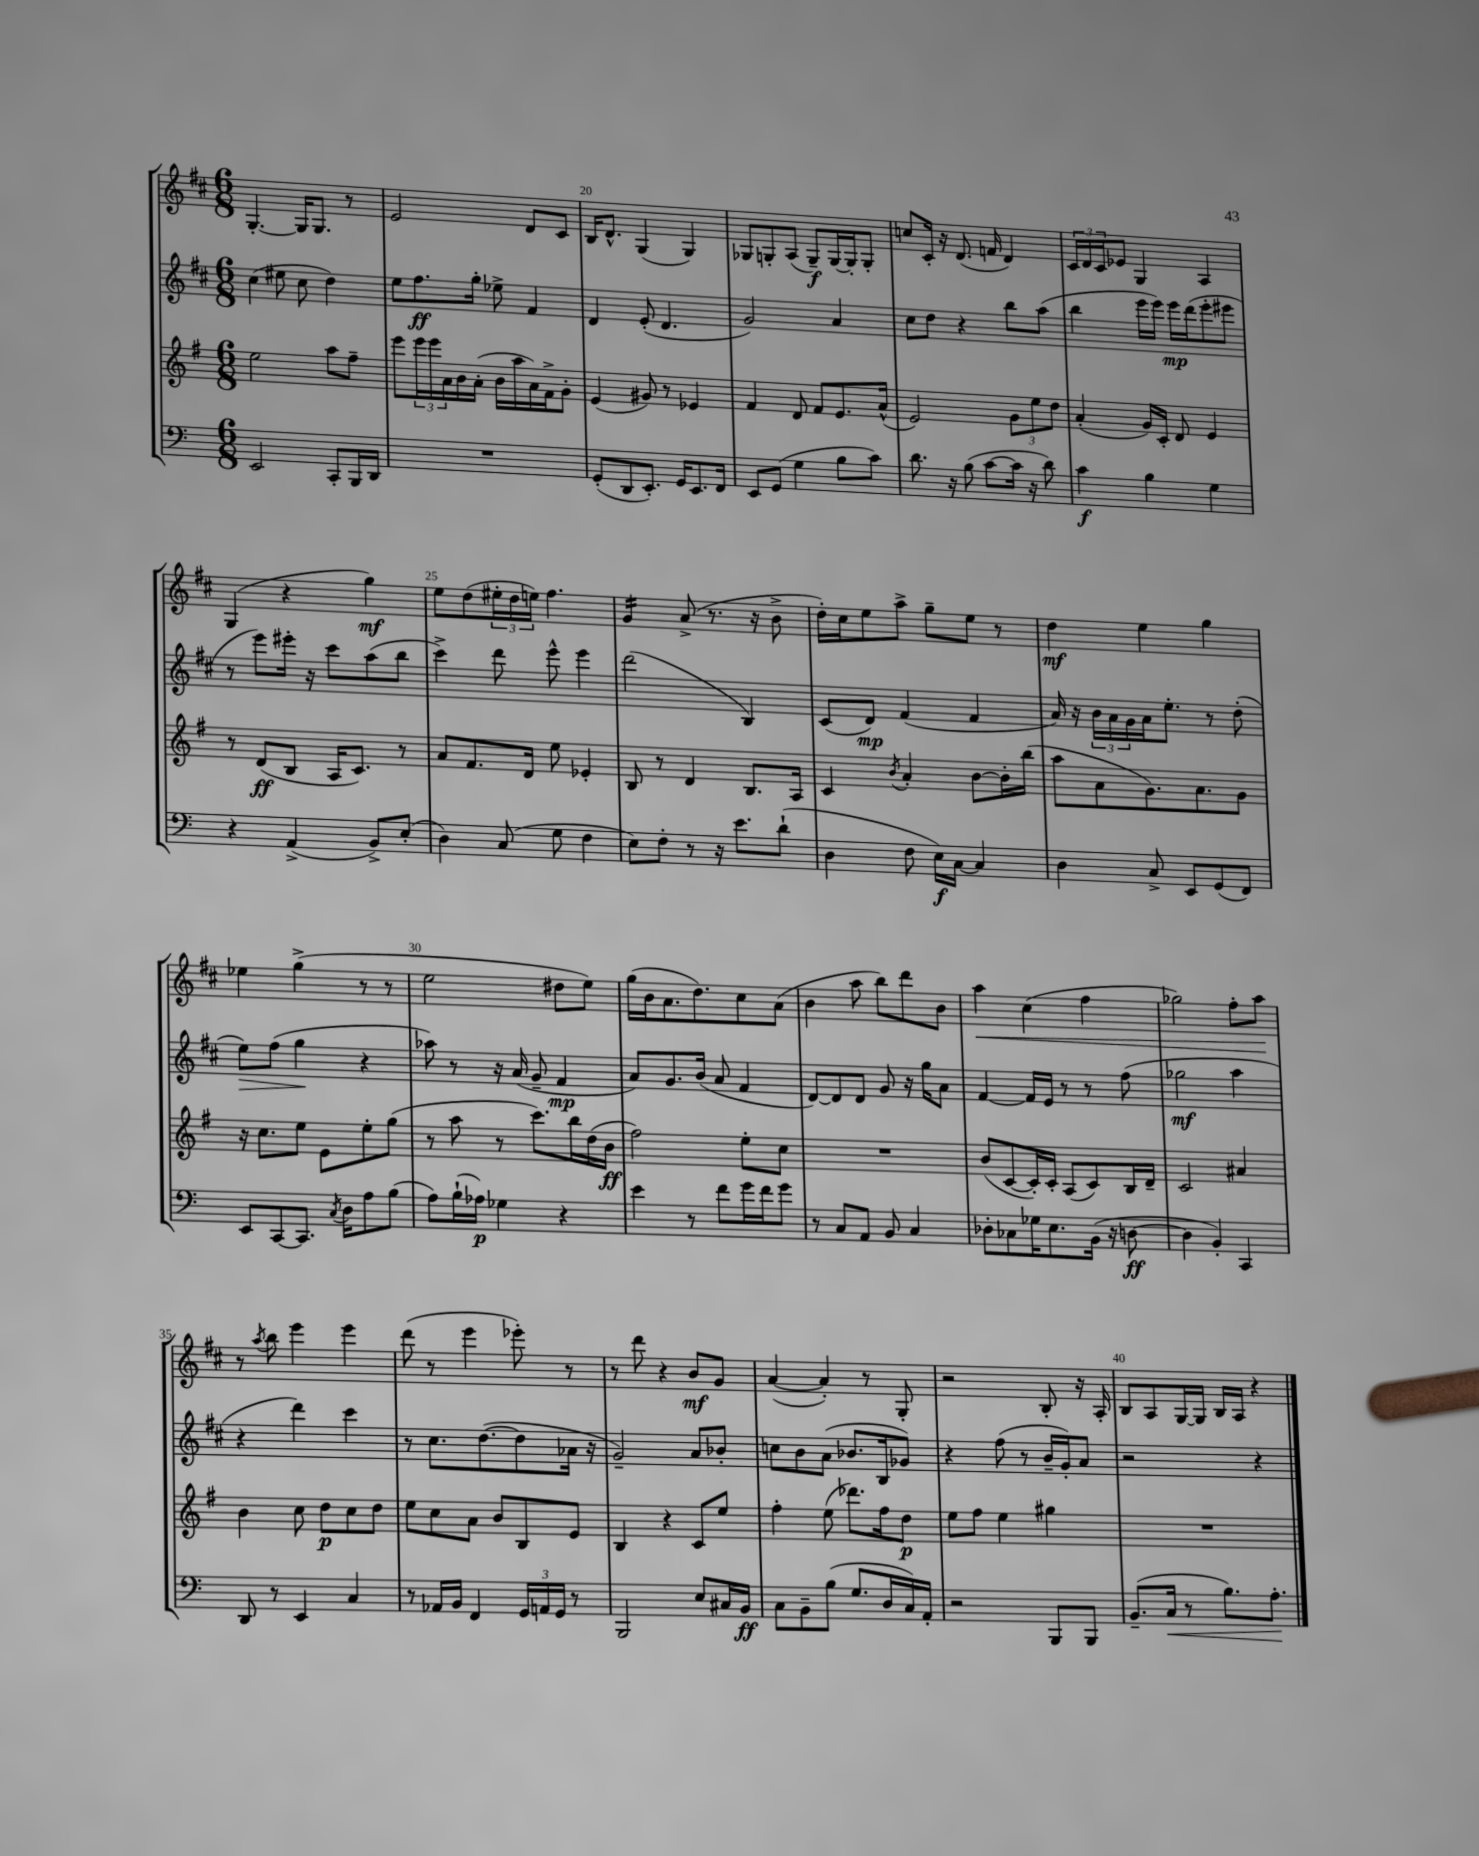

**kern	**dynam	**kern	**dynam	**kern	**dynam	**kern	**dynam
*part4	*part4	*part3	*part3	*part2	*part2	*part1	*part1
*staff4	*staff4	*staff3	*staff3	*staff2	*staff2	*staff1	*staff1
*clefF4	*	*clefG2	*	*clefG2	*	*clefG2	*
*k[]	*	*k[f#]	*	*k[f#c#]	*	*k[f#c#]	*
*M6/8	*	*M6/8	*	*M6/8	*	*M6/8	*
=18	=18	=18	=18	=18	=18	=18	=18
2EE/	.	2ee\	.	(4cc#\	.	[4.G'/	.
.	.	.	.	8ee#X\	.	.	.
.	.	.	.	8cc#\	.	16G/KL]	.
.	.	.	.	.	.	8.G/J	.
8CC'/L	.	8aa\L	.	4dd\)	.	.	.
16BBB/L	.	8ff#~\J	.	.	.	8r	.
16DD/JJ	.	.	.	.	.	.	.
=19	=19	=19	=19	=19	=19	=19	=19
2.r	.	8eee\L	.	8ee\L	.	2e/	.
.	.	24eee\L	.	8.ff#\	ff	.	.
.	.	24eee\	.	.	.	.	.
.	.	24a\	.	.	.	.	.
.	.	16b\	.	.	.	.	.
.	.	(16a'\JJ	.	16gg'\Jk	.	.	.
.	.	16b\LL	.	8ee-X^\	.	.	.
.	.	16aa\	.	.	.	.	.
.	.	16a\)	.	4f#/	.	8d/L	.
.	.	16f#^\J	.	.	.	.	.
.	.	8g'\J	.	.	.	8c#/J	.
=20	=20	=20	=20	=20	=20	=20	=20
(8GG'/L	.	(4e/	.	4d/	.	16B/KL	.
.	.	.	.	.	.	8.d^^/J	.
8DD/	.	.	.	.	.	.	.
8.EE'/J)	.	8g#X/)	.	(8e'/	.	(4G/	.
.	.	8r	.	4.d/	.	.	.
16GG/KL	.	.	.	.	.	.	.
8.EE/	.	4e-X/	.	.	.	4G/)	.
16FF/Jk	.	.	.	.	.	.	.
=21	=21	=21	=21	=21	=21	=21	=21
8EE/L	.	4f#/	.	2g/)	.	8G-X/L	.
(8GG/J	.	.	.	.	.	8Gn'/	.
4G\	.	8d/	.	.	.	(8A/J	.
.	.	8f#/L	.	.	.	8G~/L)	f
8B\L	.	8.e/	.	4a/	.	[16G/L	.
.	.	.	.	.	.	16G'/J]	.
8c\J)	.	.	.	.	.	8G'/J	.
.	.	(16a^^/Jk	.	.	.	.	.
=22	=22	=22	=22	=22	=22	=22	=22
8.d\	.	2e/)	.	8cc#\L	.	8ccn/L	.
.	.	.	.	8dd\J	.	16c#'/Jk	.
16r	.	.	.	.	.	16r	.
(8B\	.	.	.	4r	.	(8.d/	.
[8c\L	.	.	.	.	.	.	.
.	.	.	.	.	.	16fn/	.
16c\Jk]	.	12g\L	.	8bb\L	.	4d/)	.
16r	.	.	.	.	.	.	.
.	.	12ee\	.	.	.	.	.
8d\)	.	.	.	(8aa\J	.	.	.
.	.	12dd\J	.	.	.	.	.
=23	=23	=23	=23	=23	=23	=23	=23
4c\	f	(4a'/	.	4bb\	.	24c#/LL	.
.	.	.	.	.	.	24d/	.
.	.	.	.	.	.	24c#/J	.
.	.	.	.	.	.	8e-X/J	.
4B\	.	16g/LL)	.	16eee\LL	.	4G/	.
.	.	16c'/JJ	.	16eee\JJ)	.	.	.
.	.	8d/	.	16eee\LL	mp	.	.
.	.	.	.	(16ddd\J	.	.	.
4G\	.	4e/	.	8eee'\	.	4A/	.
.	.	.	.	8eee#X\J	.	.	.
!!LO:LB:g=z
=24	=24	=24	=24	=24	=24	=24	=24
4r	.	8r	.	8r	.	(4G/	.
.	.	(8d/L	ff	8eee\L)	.	.	.
(4AA^/	.	8B/J	.	16eee#X'\Jk	.	4r	.
.	.	.	.	16r	.	.	.
.	.	16A/KL	.	8ccc#\L	.	.	.
.	.	8.c/J)	.	.	.	.	.
8BB^/L)	.	.	.	(8aa\	.	4gg\)	mf
(8E'/J	.	8r	.	8bb\J	.	.	.
=25	=25	=25	=25	=25	=25	=25	=25
4D\)	.	8a/L	.	4ccc#^\)	.	8ee\L	.
.	.	8.f#/	.	.	.	(8dd\	.
(8C/	.	.	.	8ddd\	.	24ee#X'\L	.
.	.	.	.	.	.	24dd\	.
.	.	16d/Jk	.	.	.	.	.
.	.	.	.	.	.	24een\JJ)	.
8G\	.	8ee\	.	8eee^^\	.	4.ff#\	.
4F\	.	4e-X'/	.	4eee\	.	.	.
=26	=26	=26	=26	=26	=26	=26	=26
*	*	*	*	*	*	*tremolo	*
8E\L)	.	8B/	.	(2ddd\	.	16g/LL	.
.	.	.	.	.	.	16g/	.
8F'\J	.	8r	.	.	.	16g/	.
.	.	.	.	.	.	16g/JJ	.
*	*	*	*	*	*	*Xtremolo	*
8r	.	4d/	.	.	.	(8a^/	.
16r	.	.	.	.	.	8.r	.
8.e\L	.	.	.	.	.	.	.
.	.	8.B/L	.	4B/)	.	.	.
.	.	.	.	.	.	16r	.
(8d`\J	.	.	.	.	.	8b^\	.
.	.	16A/Jk	.	.	.	.	.
=27	=27	=27	=27	=27	=27	=27	=27
4D\	.	4c/	.	(8c#/L	.	16dd'\LL)	.
.	.	.	.	.	.	16cc#\J	.
.	.	.	.	8d/J)	mp	8ee\	.
.	.	8qb/	.	.	.	.	.
8F\	.	4a'/	.	(4f#/	.	8aa^\J	.
16E\LL)	f	.	.	.	.	8gg~\L	.
[16C\JJ	.	.	.	.	.	.	.
4C/]	.	[8b\L	.	4f#/	.	8ee\J	.
.	.	16b'\L]	.	.	.	8r	.
.	.	(16bb\JJ	.	.	.	.	.
=28	=28	=28	=28	=28	=28	=28	=28
4D\	.	8aa\L	.	16a/)	.	4dd\	mf
.	.	.	.	16r	.	.	.
.	.	8a\	.	24b\LL	.	.	.
.	.	.	.	24a\	.	.	.
.	.	.	.	24g\	.	.	.
8C^/	.	8.g\)	.	16a\J	.	4ee\	.
.	.	.	.	8.ee'\J	.	.	.
8EE/L	.	.	.	.	.	.	.
.	.	8.a\	.	.	.	.	.
(8GG/	.	.	.	8r	.	4gg\	.
8FF/J)	.	8g\J	.	(8dd'\	.	.	.
!!LO:LB:g=z
=29	=29	=29	=29	=29	=29	=29	=29
!	!	!	!	!	!LO:HP:b	!	!
8EE/L	.	16r	.	8ee\L)	>	4ee-X\	.
.	.	8.cc\L	.	.	.	.	.
[8CC/	.	.	.	(8ff#\J	.	.	.
8.CC/J]	.	8ee\J	.	4gg\	.	(4gg^\	.
.	.	8e\L	.	.	.	.	.
8qC/	.	.	.	.	.	.	.
16D\KL	.	.	.	.	.	.	.
8A\	.	8ee'\	.	4r	]	8r	.
(8B\J	.	(8gg\J	.	.	.	8r	.
=30	=30	=30	=30	=30	=30	=30	=30
8A\L)	.	8r	.	8aa-X\)	.	2ee\	.
(16B`\L	.	8aa\	.	8r	.	.	.
16A-X\JJ)	p	.	.	.	.	.	.
4G-X\	.	8r	.	16r	.	.	.
.	.	.	.	(16a/	.	.	.
.	.	8.ccc\L)	.	8g~/	.	.	.
4r	.	.	.	4f#/	mp	8dd#X\L	.
.	.	16bb\L	.	.	.	.	.
.	.	(16dd\	.	.	.	8ee\J)	.
.	.	16b\JJ	ff	.	.	.	.
=31	=31	=31	=31	=31	=31	=31	=31
4e\	.	2ff#\)	.	8a/L)	.	(16gg\LL	.
.	.	.	.	.	.	16b\J	.
.	.	.	.	8.g/	.	8.a\	.
8r	.	.	.	.	.	.	.
.	.	.	.	(16b/Jk	.	8.dd\)	.
8f\L	.	.	.	8a/	.	.	.
16g\L	.	8ee'\L	.	4f#/	.	8cc#\	.
16f\J	.	.	.	.	.	.	.
8g\J	.	8cc\J	.	.	.	(8a\J	.
=32	=32	=32	=32	=32	=32	=32	=32
8r	.	2.r	.	[8d/L)	.	4b\	.
8C/L	.	.	.	8d/]	.	.	.
8AA/J	.	.	.	8d/J	.	8aa\	.
8BB/	.	.	.	8g/	.	8bb\L)	.
4C/	.	.	.	16r	.	8ddd\	.
.	.	.	.	16gg\KL	.	.	.
.	.	.	.	8a\J	.	8b\J	.
=33	=33	=33	=33	=33	=33	=33	=33
!	!	!	!	!	!	!	!LO:HP:b
8D-X'\L	.	(8b/L	.	[4f#/	.	4aa\	<
8C-X\	.	[8c/	.	.	.	.	.
16G-X\K	.	16c'/L])	.	16f#/LL]	.	(4cc#\	.
8.E\	.	16c'/JJ	.	16e/JJ	.	.	.
.	.	(8A/L	.	8r	.	.	.
(16BB\Jk	.	8c/)	.	8r	.	4ff#\	.
16r	.	.	.	.	.	.	.
[8Dn\	ff	16B/L	.	(8ff#\	.	.	.
.	.	16d~/JJ	.	.	.	.	.
=34	=34	=34	=34	=34	=34	=34	=34
4D\]	.	2c/	.	2gg-X\	mf	2gg-X\)	.
4BB'/)	.	.	.	.	.	.	.
4CC/	.	4a#X/	.	4aa\	.	8ff#'\L	.
.	.	.	.	.	.	8aa\J	.
.	.	.	.	.	.	.	[
!!LO:LB:g=z
=35	=35	=35	=35	=35	=35	=35	=35
8DD/	.	4b\	.	4r	.	8r	.
.	.	.	.	.	.	8qaa/	.
8r	.	.	.	.	.	8bb\	.
4EE/	.	8cc\	.	4ddd\)	.	4eee\	.
.	.	8dd\L	p	.	.	.	.
4C/	.	8cc\	.	4ccc#\	.	4eee\	.
.	.	8dd\J	.	.	.	.	.
=36	=36	=36	=36	=36	=36	=36	=36
8r	.	8ee\L	.	8r	.	(8ddd\	.
16AA-X/LL	.	8cc\	.	8.cc#\L	.	8r	.
16BB/JJ	.	.	.	.	.	.	.
4FF/	.	8a\J	.	.	.	4eee\	.
.	.	.	.	([8.dd\	.	.	.
.	.	8b/L	.	.	.	.	.
24GG/LL	.	8B/	.	8dd\]	.	8eee-X'\)	.
24AAn/	.	.	.	.	.	.	.
24GG/JJ	.	.	.	.	.	.	.
8r	.	8e/J	.	16a-X\Jk	.	8r	.
.	.	.	.	16r	.	.	.
=37	=37	=37	=37	=37	=37	=37	=37
2BBB/	.	4B/	.	2g~/)	.	8r	.
.	.	.	.	.	.	8ddd\	.
.	.	4r	.	.	.	4r	.
8E/L	.	8c/L	.	8a/L	.	8b/L	mf
16C#X/L	.	8ee/J	.	8b-X'/J	.	8g/J	.
16BB/JJ	ff	.	.	.	.	.	.
=38	=38	=38	=38	=38	=38	=38	=38
8C\L	.	4ff#'\	.	8ccn\L	.	([4a/	.
8BB~\	.	.	.	8b\	.	.	.
(8B\J	.	(8ee\	.	(8a\J	.	4a'/])	.
8.G/L	.	8.ddd-X\L)	.	8.b-X/L	.	.	.
.	.	.	.	.	.	8r	.
16D/L	.	16ff#\k	.	16B/k	.	.	.
16C/)	.	8dd\J	p	8g-X/J)	.	8G'/	.
16AA'/JJ	.	.	.	.	.	.	.
=39	=39	=39	=39	=39	=39	=39	=39
2r	.	8ee\L	.	4r	.	2r	.
.	.	8ff#\J	.	.	.	.	.
.	.	4ee\	.	(8ff#\	.	.	.
.	.	.	.	8r	.	.	.
8BBB/L	.	4gg#X\	.	16b~/LL	.	8B'/	.
.	.	.	.	16g'/J)	.	.	.
8BBB/J	.	.	.	8a/J	.	16r	.
.	.	.	.	.	.	16A'/	.
=40	=40	=40	=40	=40	=40	=40	=40
(8.BB~/L	.	2.r	.	2r	.	8B/L	.
.	.	.	.	.	.	8A/	.
!	!LO:HP:b	!	!	!	!	!	!
16C/Jk	<	.	.	.	.	.	.
8r	.	.	.	.	.	[16G/L	.
.	.	.	.	.	.	16G/JJ]	.
8.B\L)	.	.	.	.	.	16B/LL	.
.	.	.	.	.	.	16A/JJ	.
.	.	.	.	4r	.	4r	.
8.A'\J	.	.	.	.	.	.	.
.	[	.	.	.	.	.	.
==	==	==	==	==	==	==	==
*-	*-	*-	*-	*-	*-	*-	*-
